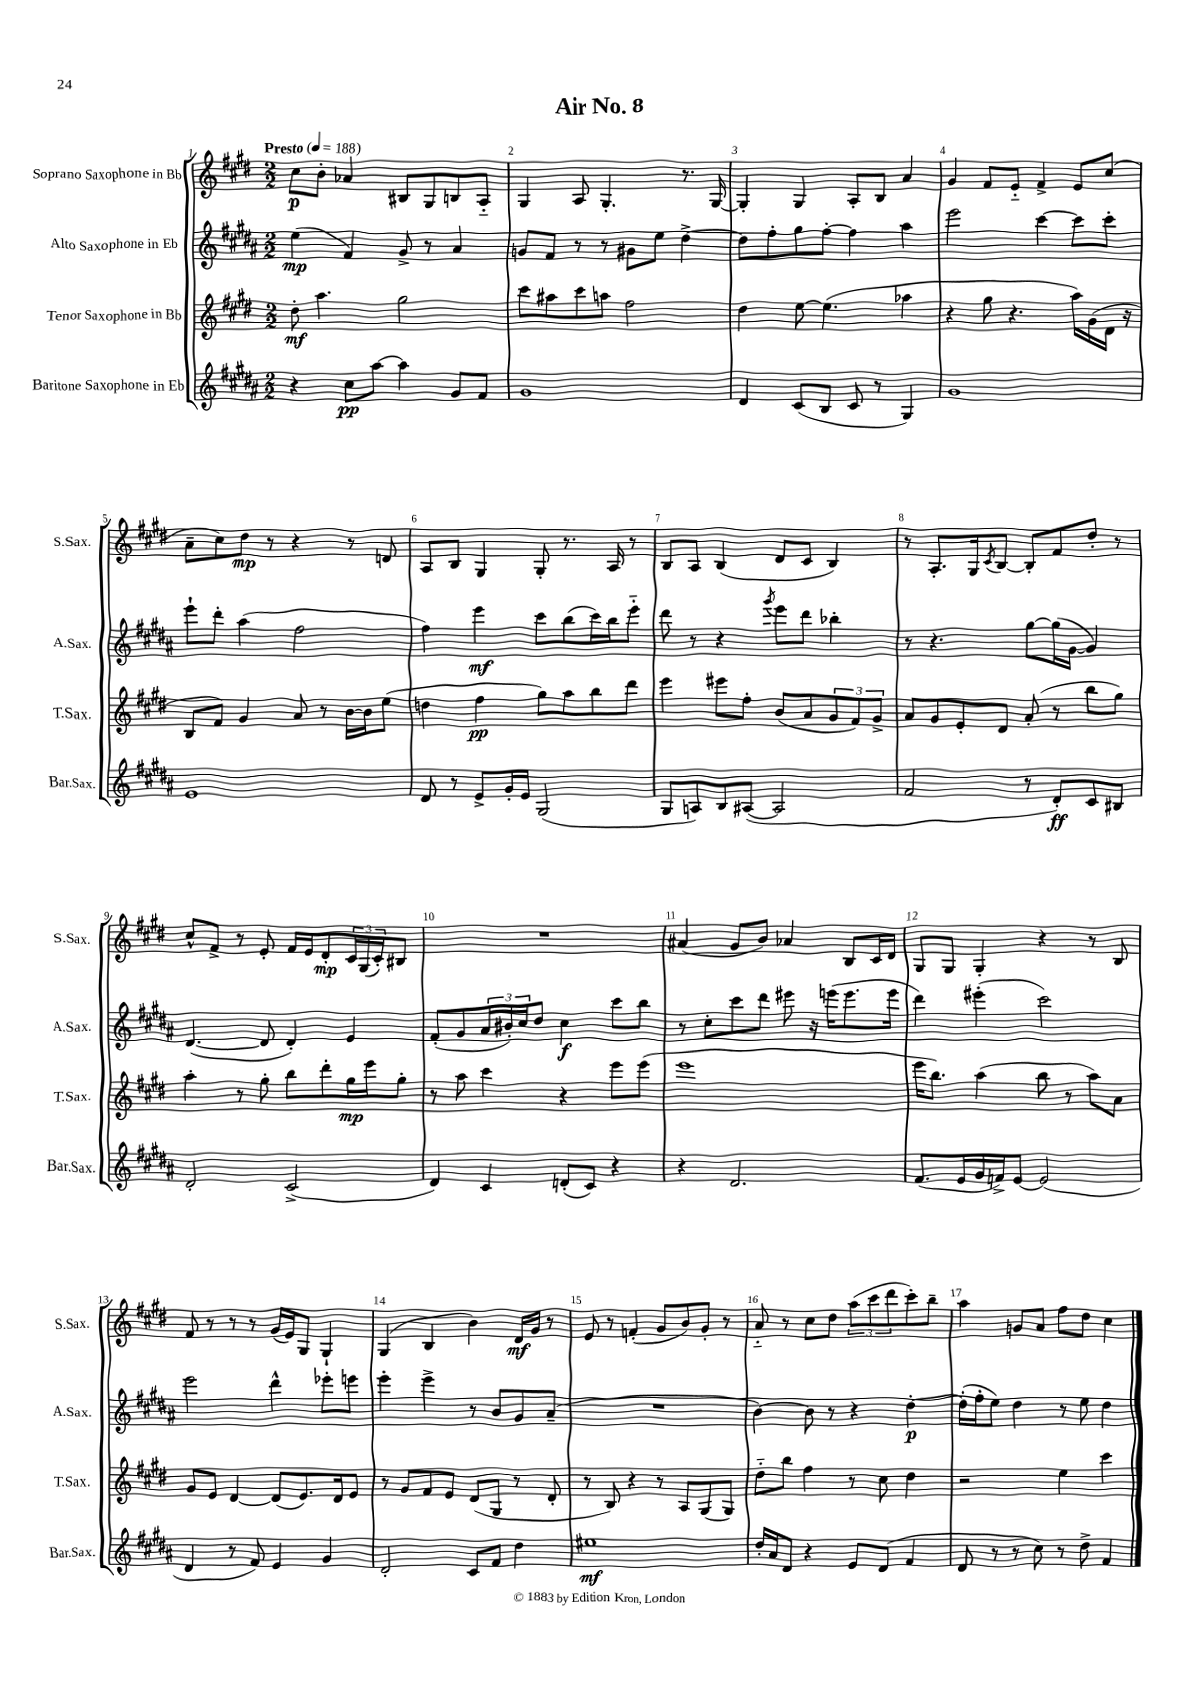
\header { title = "Air No. 8" }
<<
\new StaffGroup <<
\new Staff = "s0" \with { instrumentName = "Soprano Saxophone in Bb" shortInstrumentName = "S.Sax." } {
    \clef treble \key e \major \numericTimeSignature \time 2/2 \tempo "Presto" 4 = 188
    cis''8\p b'8-. aes'4 bis8 gis8 b8 a8-_ |
    gis4 a8 gis4.-. r8. gis16~ |
    gis4-. gis4 a8-. b8 a'4 |
    gis'4 fis'8 e'8-_ fis'4-> e'8 cis''8( |
    a'8-- cis''8) dis''8\mp r8 r4 r8 d'8 |
    a8 b8 gis4 gis8-. r8. a16 r8 |
    b8 a8 b4( dis'8 cis'8 b4) |
    r8 a8.-. gis16 \acciaccatura { cis'8 } b8~ b8-. fis'8 dis''8-. r8 |
    cis''8-^ fis'8-> r8 e'8-. fis'16 e'16 dis'8-.\mp \tuplet 3/2 { cis'16 gis16( cis'16-.) } bis8 |
    R1 |
    ais'4( gis'8 b'8) aes'4 b8 cis'16 dis'16 |
    gis8 gis8 gis4-. r4 r8 b8 |
    fis'8 r8 r8 r8 gis'16( e'16) gis8 gis4-! |
    gis4( b4 b'4) dis'16\mf gis'16 r8 |
    e'8 r8 f'4-.( gis'8 b'8) gis'8-. r8 |
    a'8-_ r8 cis''8 dis''8 \tuplet 3/2 { a''8( cis'''8 dis'''8 } cis'''8-.) b''8-- |
    a''4 g'8 a'8 fis''8 dis''8 cis''4 \bar "|." |
}
\new Staff = "s1" \with { instrumentName = "Alto Saxophone in Eb" shortInstrumentName = "A.Sax." } {
    \clef treble \key b \major \numericTimeSignature \time 2/2
    e''4\mp( fis'4) gis'8-> r8 ais'4 |
    g'8 fis'8 r8 r8 gis'8 e''8 dis''4~-> |
    dis''8 fis''8-. gis''8 fis''8~-. fis''4 ais''4 |
    e'''2 cis'''4~ cis'''8 cis'''8-. |
    e'''8-! dis'''8-. ais''4( fis''2 |
    fis''4) e'''4\mf cis'''8 b''8( cis'''16) b''16 e'''8-_ |
    dis'''8 r8 r4 \acciaccatura { gis'''8 } e'''8 dis'''8 bes''4-. |
    r8 r4. gis''8~ gis''16( gis'16~ gis'4) |
    dis'4.~( dis'8 dis'4-.) e'4 |
    fis'8-.( gis'8 \tuplet 3/2 { ais'16 bis'16-.) cis''16 } dis''8 cis''4\f cis'''8 b''8 |
    r8 cis''8-. cis'''8 dis'''8 eis'''8 r16 e'''16( e'''8. e'''16 |
    dis'''4) eis'''4-.( cis'''2) |
    e'''2 dis'''4-^ ees'''8-. e'''8 |
    e'''4-. e'''4-> r8 b'8 gis'8 ais'8--( |
    R1 |
    b'4~) b'8 r8 r4 dis''4~-.\p |
    dis''16-.( fis''16-. e''8) dis''4 r8 e''8 dis''4 \bar "|." |
}
\new Staff = "s2" \with { instrumentName = "Tenor Saxophone in Bb" shortInstrumentName = "T.Sax." } {
    \clef treble \key e \major \numericTimeSignature \time 2/2
    dis''8-.\mf a''4. gis''2 |
    cis'''8 ais''8 cis'''8 a''8 fis''2 |
    dis''4 e''8~ e''4.( aes''4 |
    r4 gis''8 r4. a''16) gis'16( dis'16 r16 |
    b8 fis'8) gis'4 a'8 r8 b'16~ b'16 e''8( |
    d''4 fis''4\pp gis''8) a''8 b''8 dis'''8 |
    e'''4 eis'''8 fis''8-. b'8( a'8 \tuplet 3/2 { gis'8 fis'8) gis'8-> } |
    a'8 gis'8 e'8-. dis'8 a'8-.( r8 b''8 gis''8) |
    a''4-. r8 gis''8-. b''8 dis'''8-. gis''16\mp e'''16 gis''8-. |
    r8 a''8 cis'''4 r4 e'''8 e'''8( |
    e'''1 |
    e'''16 b''8.) a''4( b''8 r8 a''8) a'8 |
    gis'8 e'8 dis'4~ dis'8( e'8.) dis'16 e'8 |
    r8 gis'8 fis'8 e'8 dis'8( gis8 r8 dis'8-. |
    r8 b8) r4 r8 a8 gis8( gis8) |
    dis''8-_ b''8 fis''4 r8 cis''8 dis''4 |
    r2 e''4 cis'''4 \bar "|." |
}
\new Staff = "s3" \with { instrumentName = "Baritone Saxophone in Eb" shortInstrumentName = "Bar.Sax." } {
    \clef treble \key b \major \numericTimeSignature \time 2/2
    r4 cis''8\pp ais''8~ ais''4 gis'8 fis'8 |
    gis'1 |
    dis'4 cis'8( b8 cis'8 r8 gis4) |
    gis'1 |
    e'1 |
    dis'8 r8 e'8-> gis'16-. e'16 gis2( |
    gis8 a8) b8 ais8~( ais2 |
    fis'2 r8 dis'8-.\ff) cis'8 bis8 |
    dis'2-. cis'2->( |
    dis'4) cis'4 d'8-.( cis'8) r4 |
    r4 dis'2. |
    fis'8.( e'16 gis'16 f'16->) e'8~ e'2( |
    dis'4 r8 fis'8) e'4 gis'4 |
    dis'2-. cis'8 fis'8 dis''4 |
    eis''1\mf |
    dis''16-. ais'16 dis'8 r4 e'8 dis'8( fis'4 |
    dis'8 r8 r8 cis''8) r8 dis''8-> fis'4 \bar "|." |
}
>>
>>
\layout { \context { \Score \override BarNumber.break-visibility = ##(#f #t #t) barNumberVisibility = #all-bar-numbers-visible } }
